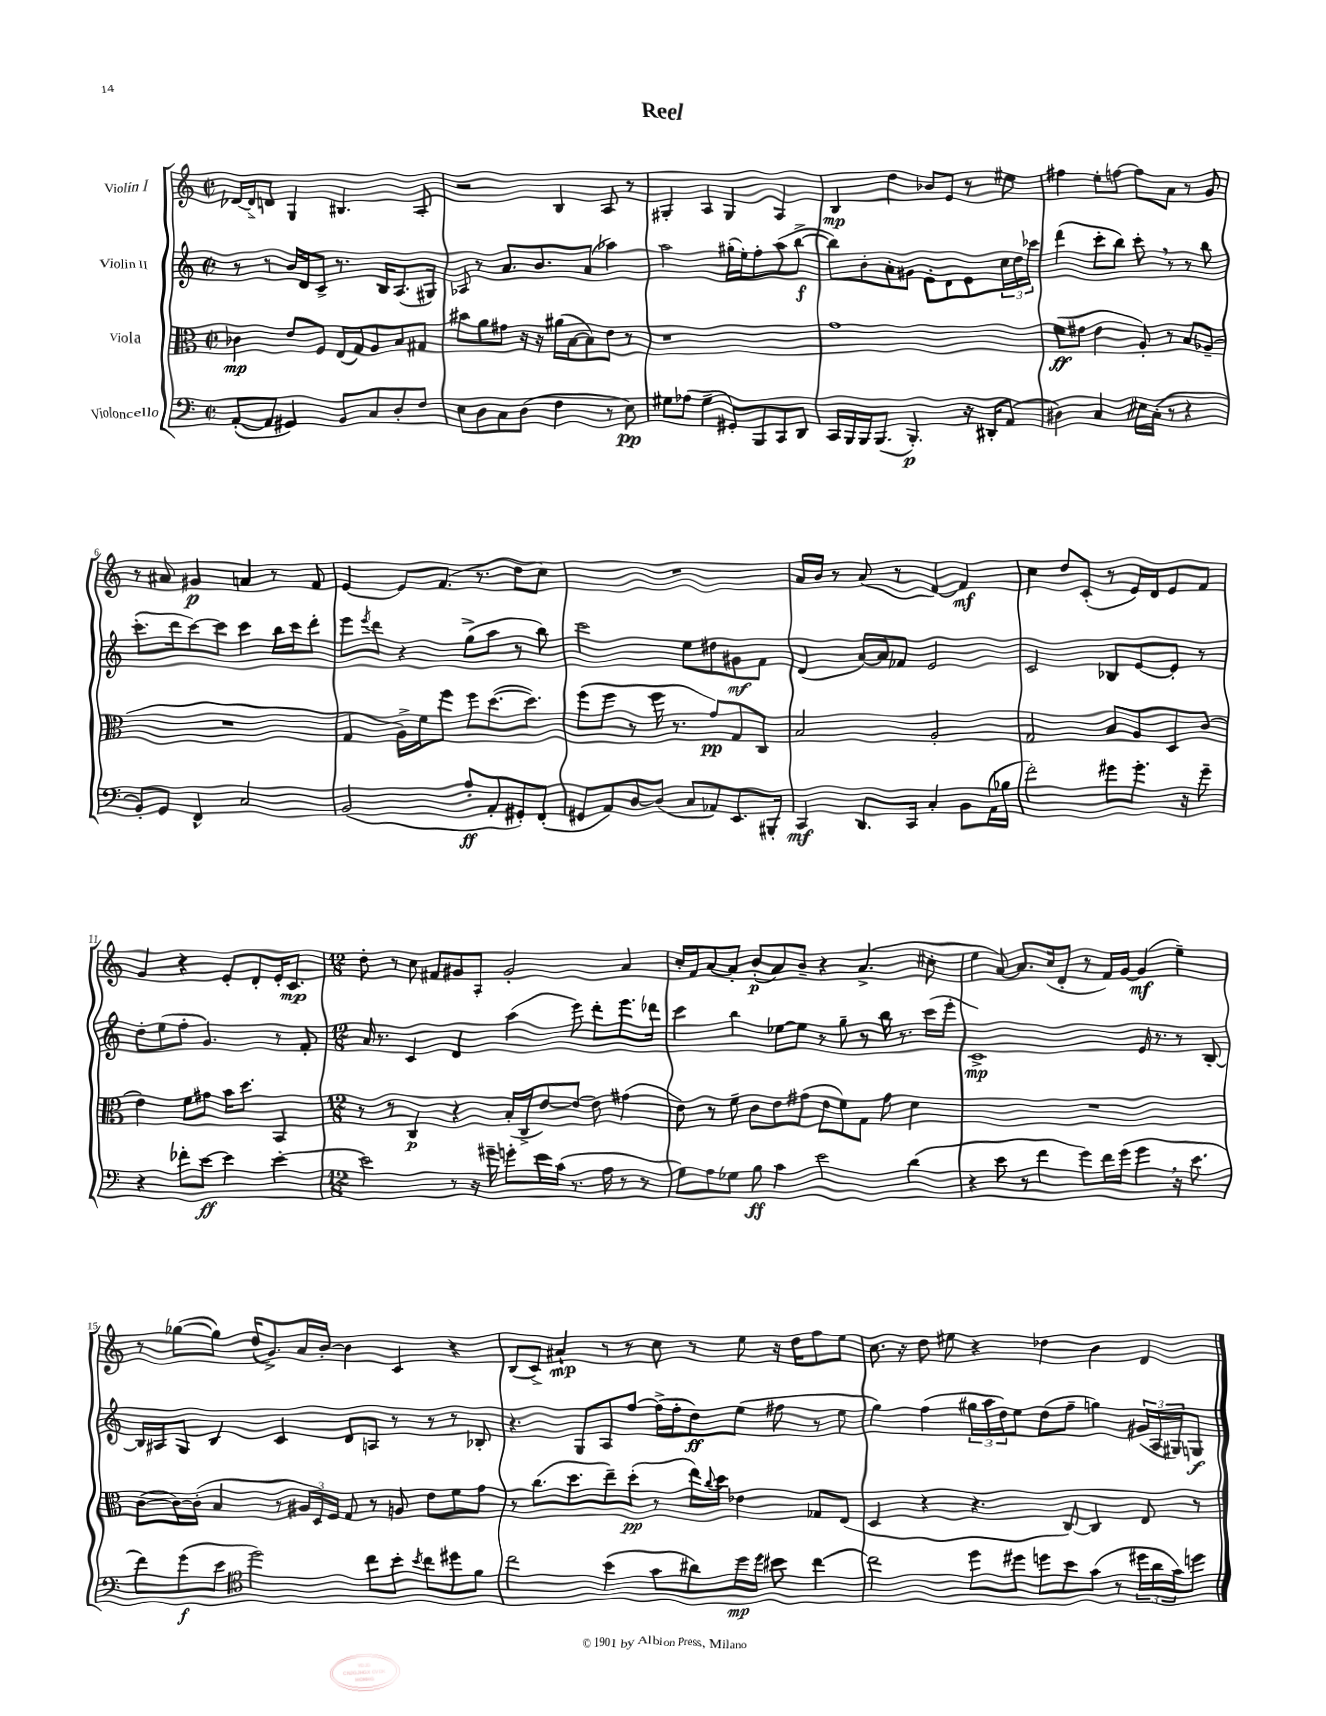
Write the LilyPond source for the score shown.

\header { title = "Reel" }
<<
\new StaffGroup <<
\new Staff = "s0" \with { instrumentName = "Violin I" } {
    \clef treble \key c \major \defaultTimeSignature \time 2/2
    des'16~ des'16-> d'8 g4 bis4. a8-. |
    r2 b4 a8 r8 |
    gis4-. a4 gis4 a4 |
    b4\mp d''4 bes'8 e'8 r8 eis''8 |
    fis''4 e''8-. f''8~ f''8 a'8 r8 g'8 |
    r8 ais'8 gis'4\p a'4 r8 f'8 |
    e'4~ e'8 f'8.( r8. d''8 c''8) |
    R1 |
    a'16 b'16 r8 a'8( r8 f'4~) f'4\mf |
    c''4 d''8 c'8-.( r8 e'16) d'16 e'8 f'8 |
    g'4 r4 e'8-. d'8-. e'16-. c'8.\mp |
    \numericTimeSignature \time 12/8 d''8-. r8 c''8 fis'8 gis'8 a8-. gis'2-. a'4 |
    c''16-. f'16 a'8~ a'8-. b'8-.\p( a'8) b'8-- r4 a'4.->( cis''8-. |
    e''4 a'8~) a'8. c''16( d'8-. r8 f'16) g'16~ g'4\mf( e''4--) |
    r8 ges''8~( ges''8) d''16( g'8.->) a'16 b'16~-. b'4 c'4 r4 |
    b8( c'8->) ais'4-!\mp r8 r8 c''8 r8 e''8 r16 d''16 f''8 e''8 |
    c''8. r16 d''8 eis''8 r4 des''4 b'4 d'4 \bar "|." |
}
\new Staff = "s1" \with { instrumentName = "Violin II" } {
    \clef treble \key c \major \defaultTimeSignature \time 2/2
    r8 r8 b'16 d'16 c'8-> r8. b16 a8.( gis16) |
    aes8 r8 a'8. b'8. a'8( aes''4) |
    a''2 gis''16-.( e''16-.) f''8-. a''8( b''8~->\f |
    b''8) b'8-. a'8-. gis'8 e'8-. d'8 e'8 \tuplet 3/2 { c''16 d''16 ces'''16 } |
    d'''4( c'''8-. b''8) c'''8-. \breathe r8 r8 b''8 |
    c'''8.-.( d'''16 c'''8~) c'''8 c'''4 b''16 c'''16 d'''8-. |
    e'''8 \acciaccatura { e'''8 } d'''8 r4 g''8->( a''8 r8 b''8) |
    c'''2 e''8 dis''8 gis'8\mf f'8 |
    d'4( a'16~) a'16 fes'8 e'2 |
    c'2 bes8 e'8~ e'8-. r8 |
    d''8-. e''8( f''8-. g'4.) r8 f'8-. |
    \numericTimeSignature \time 12/8 a'16 r8. c'4 d'4 a''4( e'''8) d'''8-. e'''8. des'''16 |
    c'''4 b''4 ees''8~ ees''8 r8 g''8-- r8 b''16 r8. c'''16( e'''16-. |
    c'1->\mp) e'16 r8. r8 b8~-. |
    b16 ais16 g8 b4 c'4 d'8 a8 r8 r8 r8 bes8-. |
    r4. g8 a8 f''8~ f''16->( f''16-. d''8\ff) e''8( fis''8 r8 e''8 |
    g''4) f''4( \tuplet 3/2 { gis''16 a''16 d''16) } e''8 d''8( f''8-- g''4) \tuplet 3/2 { gis'16( a16 gis16) } g8\f \bar "|." |
}
\new Staff = "s2" \with { instrumentName = "Viola" } {
    \clef alto \key c \major \defaultTimeSignature \time 2/2
    ces'4\mp e'8 f8 e16( g16) a8 b8 gis8 |
    bis'8 a'8 gis'8 r16 r16 ais'16( b16~ b8) e'8 r8 |
    r1 |
    g'1 |
    f'8\ff( gis'8 e'4 a8-.) r8 b8 aes8--( |
    R1 |
    g4 a16->) f'16 f''8 f''8 d''8.~( d''8.) |
    f''8( f''8 r8 f''16 r8. g'8\pp) g8 c8 |
    b2 a2-. |
    g2 b8 a8 d8 c'8( |
    e'4) f'8 gis'8 b'16 d''8. b,4 |
    \numericTimeSignature \time 12/8 r8 r8 c4\p r4 b16-.( c16-> e'8~) e'8( e'8) gis'4( |
    e'8) r8 f'8-- c'8 e'8 gis'8( e'8 f'8) g8 gis'8 d'4 |
    R1. |
    c'8~( c'16~) c'16-.( b4 r8 \tuplet 3/2 { ais16 d16) f16 } g8 r8 a8 e'8 f'8 g'8 |
    r8 c''8.( d''8. e''8--) d''8-.\pp( r8 e''16) \appoggiatura { c''8 } d''16 ees'4 ges8 e8( |
    d4 r4 r4. c8~) c4 e8 r8 \bar "|." |
}
\new Staff = "s3" \with { instrumentName = "Violoncello" } {
    \clef bass \key c \major \defaultTimeSignature \time 2/2
    a,8~-.( a,8 gis,4) b,8 c8 d8-. f8 |
    e8 d8 c8 d8( f4 r8 e8\pp) |
    gis8 aes8( gis4-- gis,8-.) b,,8 c,8 d,8 |
    c,16 b,,16 b,,16 b,,8.( b,,4.-.\p) r16 dis,16-. a,8( |
    dis4) c4 eis16 c16-.( r8 r4 |
    b,8-.) g,8 f,4-^ c2 |
    b,2( a8-.\ff a,8-. gis,8-.) f,8-.( |
    gis,8 a,8) d8~ d8( c8 aes,8) e,8. bis,,16-. |
    c,4\mf d,8. c,16 c4-. b,8 a,16( bes16 |
    f'2-.) gis'8 gis'8.-. r16 gis'8-- |
    r4 fes'8-. e'8~\ff e'4 e'4~-. |
    \numericTimeSignature \time 12/8 e'2 r8 r16 gis'16-- g'8-. e'16 c'16( r8. a16 r8 r8 |
    g8) a8 ges8 b8\ff c'4 e'2 d'4( |
    r4 e'8 r8 f'4 g'8) f'16 g'16( g'4 \breathe r16 e'8. |
    f'8) g'8\f( e'8 \clef tenor d''2) c''8 b'8-. \acciaccatura { b'8 } c''8 dis''8 f'8 |
    c''2 b'4( g'8 ais'8) d''16\mp d''16 bis'8 c''4~ |
    c''2 d''8 dis''8 d''8 b'8 g'8( r8 \tuplet 3/2 { dis''16 a'16 g'16) } d''8 \bar "|." |
}
>>
>>
